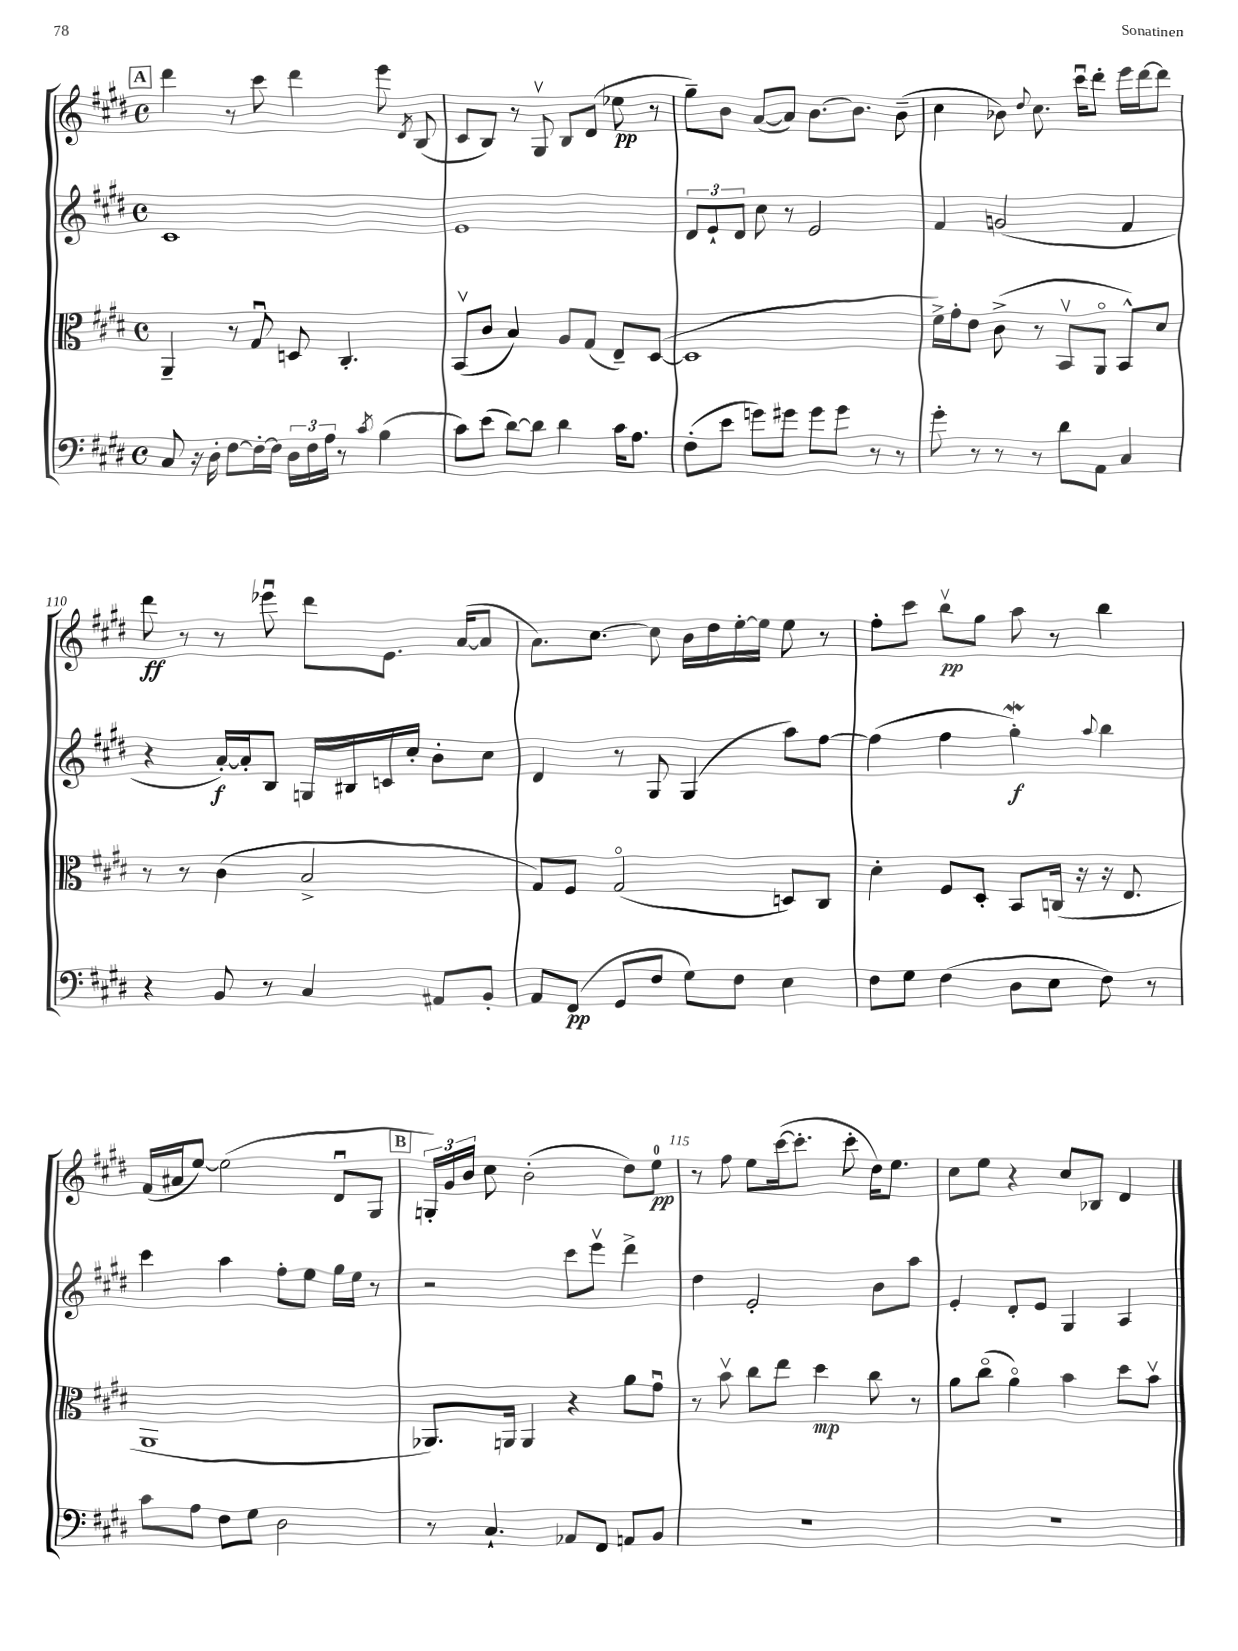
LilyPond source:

<<
\new StaffGroup <<
\new Staff = "s0" {
    \clef treble \key e \major \defaultTimeSignature \time 4/4
    \autoBeamOff \mark \markup { \box "A" } dis'''4 r8 cis'''8 dis'''4 e'''8 \acciaccatura { dis'8 } b8( |
    cis'8[ b8]) r8 gis8\upbow b8[ dis'8]( ees''8\pp r8 |
    gis''8[--) b'8] a'8[~( a'8]) b'8.[~ b'8.] b'8--( |
    cis''4 bes'8) \appoggiatura { dis''8 } cis''8. cis'''16[\downbow dis'''8]-. e'''16[ dis'''16~ dis'''8] |
    dis'''8\ff r8 r8 ees'''8\downbow dis'''8[ e'8.] a'16[~( a'8] |
    a'8.[) cis''8.]~ cis''8 b'16[ dis''16 e''16~-. e''16] e''8 r8 |
    fis''8[-. cis'''8] b''8[\upbow\pp gis''8] a''8 r8 b''4 |
    fis'16[( ais'16 e''8]~) e''2( dis'8[\downbow gis8] |
    \mark \markup { \box "B" } \tuplet 3/2 { g16[-.) gis'16 b'16] } cis''8 b'2-.( dis''8[) e''8]-0\pp |
    r8 fis''8 e''8[ cis'''16~( cis'''8.]-. cis'''8-. dis''16[) e''8.] |
    cis''8[ e''8] r4 cis''8[ bes8] dis'4 \bar "|." |
}
\new Staff = "s1" {
    \clef treble \key e \major \defaultTimeSignature \time 4/4
    \autoBeamOff \mark \markup { \box "A" } cis'1 |
    e'1 |
    \tuplet 3/2 { dis'8[ e'8-! dis'8] } cis''8 r8 e'2 |
    fis'4 g'2( fis'4 |
    r4 a'16[~-.\f) a'16-. b8] g16[ bis16 c'16 cis''16]-. b'8[-. cis''8] |
    dis'4 r8 gis8 gis4( a''8[) fis''8]~ |
    fis''4( fis''4 gis''4-.\mordent\f) \appoggiatura { a''8 } b''4 |
    cis'''4 a''4 fis''8[-. e''8] gis''16[ e''16] r8 |
    \mark \markup { \box "B" } r2 cis'''8[ e'''8]\upbow dis'''4-> |
    dis''4 e'2-. b'8[ a''8] |
    e'4-. dis'8[-. e'8] gis4 a4 \bar "|." |
}
\new Staff = "s2" {
    \clef alto \key e \major \defaultTimeSignature \time 4/4
    \autoBeamOff \mark \markup { \box "A" } a,4-- r8 gis8\downbow d8 cis4.-. |
    b,8[\upbow( cis'8] b4) a8[ gis8]( e8[--) dis8]~( |
    dis1 |
    fis'16[->) gis'16-. e'8] cis'8->( r8 b,8[\upbow a,8]\flageolet b,8[-^) dis'8] |
    r8 r8 cis'4( b2-> |
    gis8[) fis8] gis2\flageolet( d8[) cis8] |
    dis'4-. fis8[ dis8]-. b,8[ c16]( r16 r16 e8. |
    a,1 |
    \mark \markup { \box "B" } aes,8.[) a,16] a,4 r4 a'8[ gis'8]\downbow |
    r8 b'8\upbow cis''8[ e''8] dis''4\mp cis''8 r8 |
    a'8[ cis''8]\flageolet( a'4\flageolet) b'4 dis''8[ b'8]\upbow \bar "|." |
}
\new Staff = "s3" {
    \clef bass \key e \major \defaultTimeSignature \time 4/4
    \autoBeamOff \mark \markup { \box "A" } cis8 r16 dis16-. fis8[~ fis16~-. fis16] \tuplet 3/2 { dis16[ fis16 a16] } r8 \acciaccatura { cis'8 } b4( |
    cis'8[) e'8]( dis'8[~) dis'8] dis'4 cis'16[ a8.] |
    fis8[-.( e'8] g'8[) gis'8] gis'8[ gis'8] r8 r8 |
    gis'8-. r8 r8 r8 dis'8[ a,8] cis4 |
    r4 b,8 r8 cis4 ais,8[ b,8]-. |
    a,8[ fis,8]\pp( gis,8[ fis8] gis8[) fis8] e4 |
    fis8[ gis8] fis4( dis8[ e8] fis8) r8 |
    cis'8[ a8] fis8[ gis8] dis2 |
    \mark \markup { \box "B" } r8 cis4.-! aes,8[ fis,8] a,8[ b,8] |
    R1 |
    R1 \bar "|." |
}
>>
>>
\layout { \context { \Score currentBarNumber = #106 \override BarNumber.break-visibility = ##(#f #t #t) barNumberVisibility = #(every-nth-bar-number-visible 5) } }
